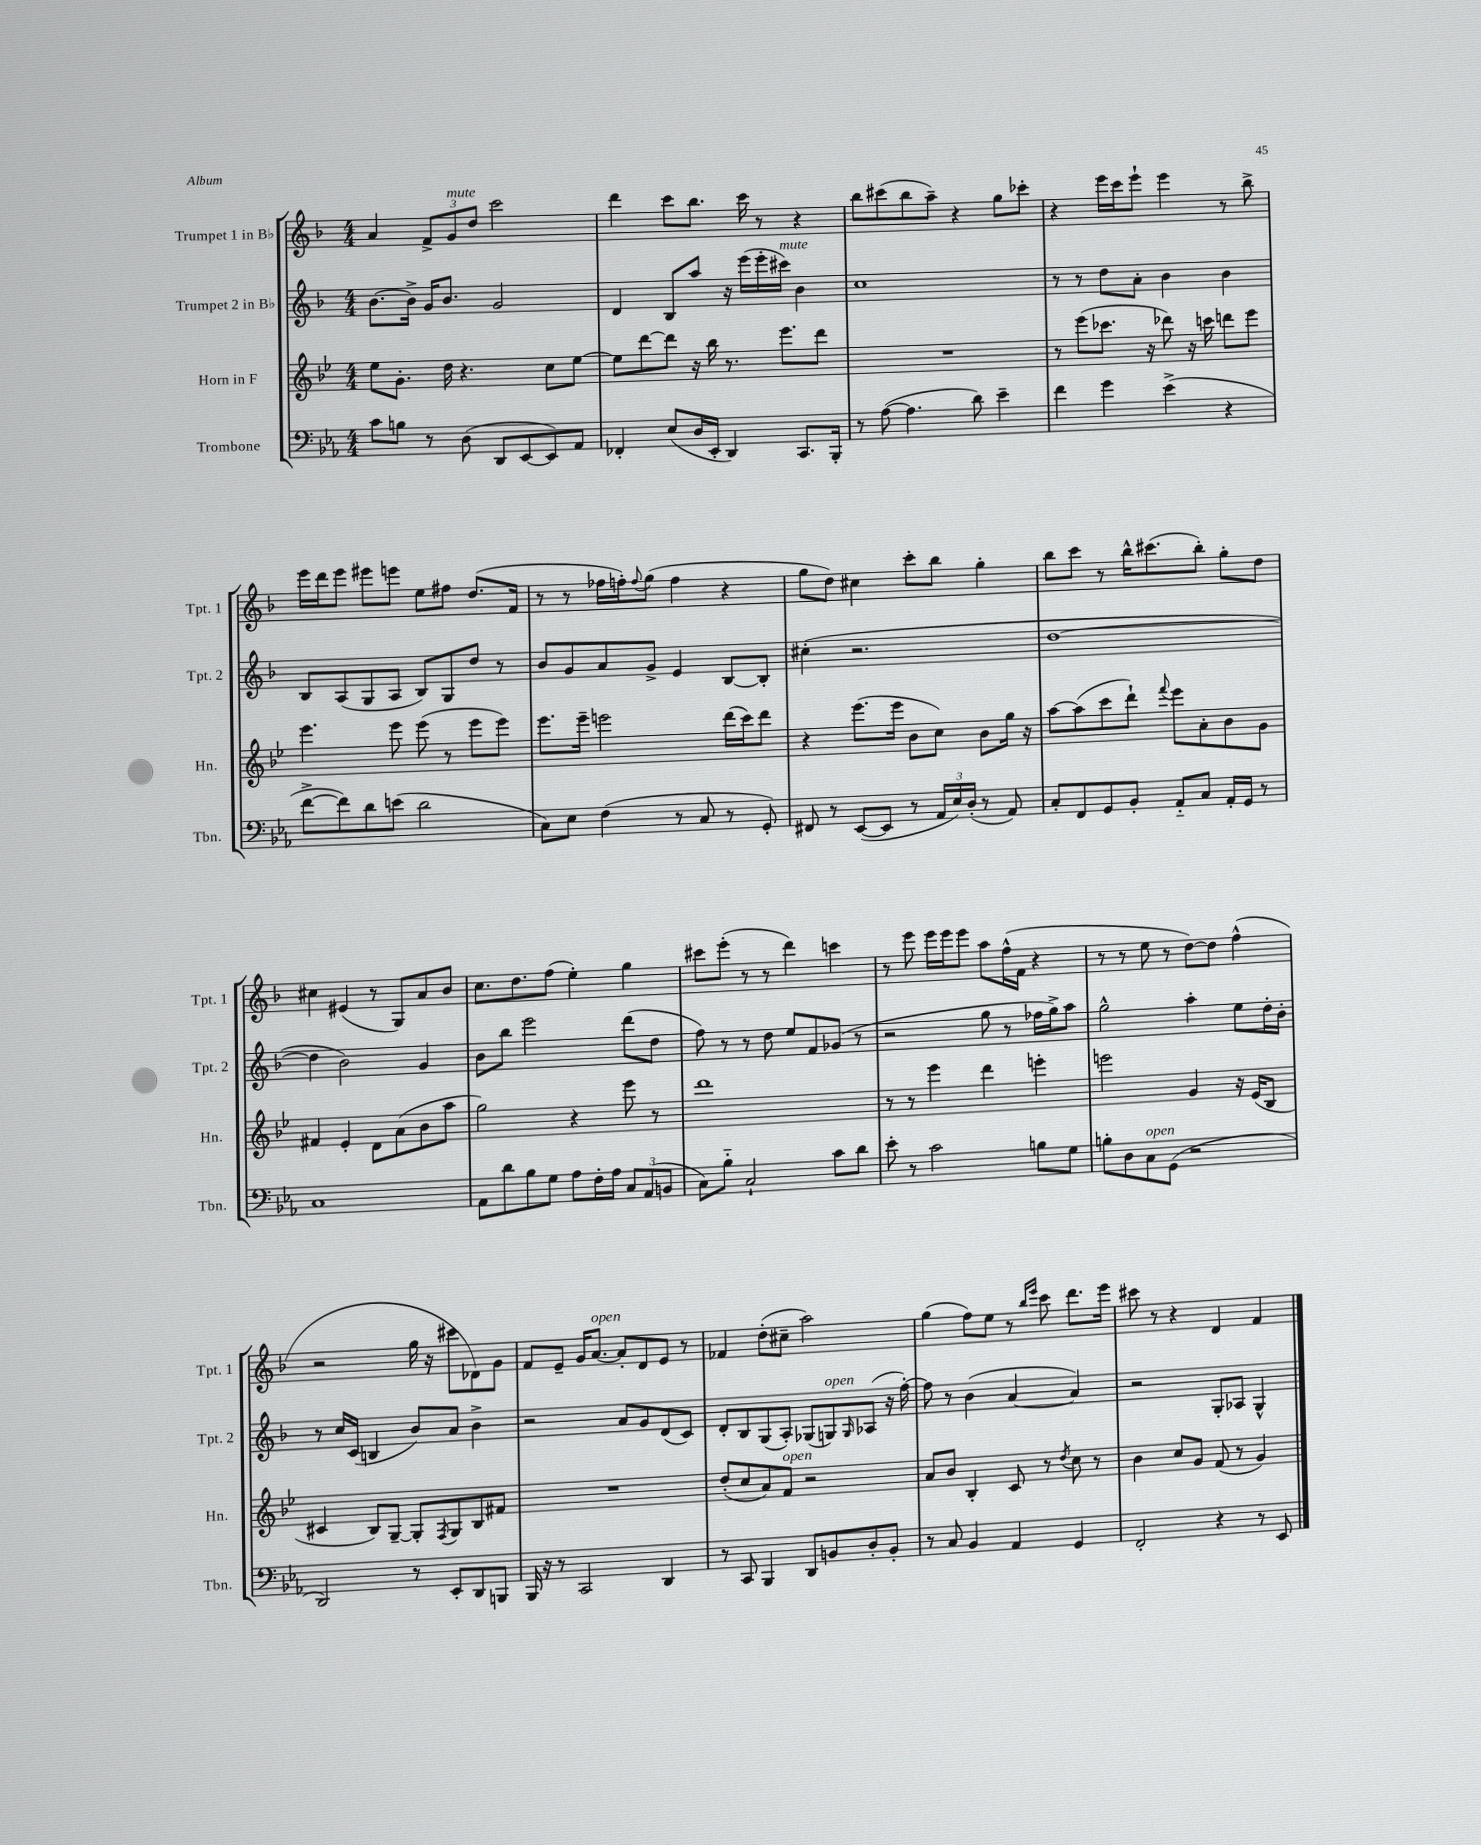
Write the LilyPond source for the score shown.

<<
\new StaffGroup <<
\new Staff = "s0" \with { instrumentName = "Trumpet 1 in Bb" shortInstrumentName = "Tpt. 1" } {
    \clef treble \key f \major \numericTimeSignature \time 4/4
    a'4 \tuplet 3/2 { f'8-> g'8^\markup { \italic "mute" } d''8 } c'''2 |
    d'''4 c'''8 bes''8. c'''16 r8 r4 |
    bes''8 cis'''8( bes''8 a''8--) r4 g''8 ces'''8-. |
    r4 e'''16 c'''16 e'''8-! e'''4 r8 bes''8-> |
    e'''16 d'''16 e'''8 eis'''8 e'''8 e''8 fis''8 d''8.( f'16 |
    r8 r8 fes''16 f''16-.) \appoggiatura { f''8 } g''8( f''4 r4 |
    g''8 d''8) cis''4 c'''8-. bes''8 g''4-. |
    bes''8 c'''8 r8 bes''16-^ cis'''8.( bes''8-.) g''8-. d''8 |
    cis''4 eis'4( r8 g8) a'8 bes'8 |
    c''8. d''8. f''8( e''4-.) g''4 |
    cis'''8 e'''8-.( r8 r8 d'''4) c'''4 |
    r8 e'''8 e'''16 e'''16 e'''8 a''8 f''16-^( f'16 r4 |
    r8 r8 e''8 r8 d''8~) d''8 f''4-^( |
    r2 g''16 r16 cis'''8 des'8) g'8 |
    f'8 e'8-- g'16 a'8.~^\markup { \italic "open" } a'8-. d'8 e'8 r8 |
    fes'4 d''8-.( cis''8-- a''2) |
    g''4( f''8) e''8 r8 \grace { bes''16 e'''16 } c'''8 d'''8. e'''16 |
    cis'''8 r8 r4 d'4 f'4 \bar "|." |
}
\new Staff = "s1" \with { instrumentName = "Trumpet 2 in Bb" shortInstrumentName = "Tpt. 2" } {
    \clef treble \key f \major \numericTimeSignature \time 4/4
    bes'8.~ bes'16-> g'16 bes'8. g'2 |
    d'4 bes8 a''8 r16 e'''16( e'''16-. cis'''16^\markup { \italic "mute" }) bes'4 |
    c''1 |
    r8 r8 d''8 a'8-. bes'4 bes'4 |
    bes8 a8( g8 a8 bes8) g8 d''8 r8 |
    bes'8 g'8 a'8 g'8-> e'4 bes8~ bes8-. |
    cis''4-.( r2. |
    d''1~ |
    d''4 bes'2) g'4 |
    bes'8 bes''8 e'''2 d'''8( d''8 |
    f''8) r8 r8 d''8 e''8 f'8 ges'8( r8 |
    r2 g''8 r8 fes''16 g''16->) a''8 |
    g''2-^ a''4-. e''8 d''16-. bes'16-. |
    r8 c''16 c'16( b4 bes'8) a'8 bes'4-> |
    r2 a'8 g'8 d'8( c'8) |
    d'8-. bes8 g8( a8-.) ges8( g8^\markup { \italic "open" }) \grace { g16 } aes8( r16 f''16~-.) |
    f''8 r8 bes'4( a'4~ a'4) |
    r2 g8-. aes8 g4-^ \bar "|." |
}
\new Staff = "s2" \with { instrumentName = "Horn in F" shortInstrumentName = "Hn." } {
    \clef treble \key bes \major \numericTimeSignature \time 4/4
    ees''8 g'8.-. d''16 r4. c''8 ees''8~ |
    ees''8 d'''8~ d'''8 r16 bes''16 r8. ees'''8. d'''8 |
    R1 |
    r8 ees'''8( ces'''8. r16 des'''8) r16 c'''16 d'''8 ees'''8 |
    ees'''4. ees'''8 ees'''8( r8 ees'''8 ees'''8) |
    ees'''8. ees'''16-- e'''2 d'''16( c'''16) d'''8 |
    r4 ees'''8.( ees'''16 bes'8 c''8) bes'8 g''16 r16 |
    a''8~ a''8( c'''8 d'''8-!) \appoggiatura { f'''8 } ees'''8 a'8-. bes'8 g'8 |
    fis'4 ees'4-. d'8 a'8( bes'8 a''8 |
    g''2) r4 ees'''8 r8 |
    d'''1 |
    r8 r8 ees'''4 d'''4 e'''4-. |
    e'''2 g'4 r16 ees'16( bes8 |
    cis'4 bes8) g8~-- g8-. \acciaccatura { f8 } g8 bes8 fis'8 |
    R1 |
    d''8-.( c''8 a'8) f'8^\markup { \italic "open" } r2 |
    a'8 bes'8 bes4-. c'8 r8 \acciaccatura { d''8 } c''8 r8 |
    bes'4 c''8 g'8 f'8( r8 g'4) \bar "|." |
}
\new Staff = "s3" \with { instrumentName = "Trombone" shortInstrumentName = "Tbn." } {
    \clef bass \key ees \major \numericTimeSignature \time 4/4
    c'8 b8 r8 d8( d,8 ees,8~ ees,8) aes,8 |
    fes,4-. ees8( d16 ees,16-. d,4) c,8. bes,,16-. |
    r8 aes8~( aes4. d'8) ees'4-- |
    f'4 g'4 ees'4->( r4 |
    f'8~-> f'8) d'8 e'8( d'2 |
    c8) ees8 f4( r8 c8 r8 g,8-.) |
    fis,8 r8 ees,8~( ees,8 r8 \tuplet 3/2 { aes,16 ees16) d16-.( } r8 aes,8) |
    c8-. f,8 g,8 bes,8-. aes,8-_ c8 aes,16-. g,16 r8 |
    c1 |
    aes,8 d'8 bes8 g8 aes8 f16-. aes16 \tuplet 3/2 { c8 aes,8( b,8 } |
    c8) bes8-_ c2-! c'8 d'8 |
    ees'8-. r8 c'2 b8 g8 |
    b8-. d8 c8^\markup { \italic "open" } g,8( r2 |
    d,2) r8 ees,8-. d,8 b,,8 |
    bes,,16 r16 r8 c,2 d,4 |
    r8 c,8 bes,,4 d,8 b,8 d8-. b,8-. |
    r8 c8 bes,4 aes,4 g,4 |
    f,2-. r4 r8 ees,8 \bar "|." |
}
>>
>>
\layout { \context { \Score \remove "Bar_number_engraver" } }
